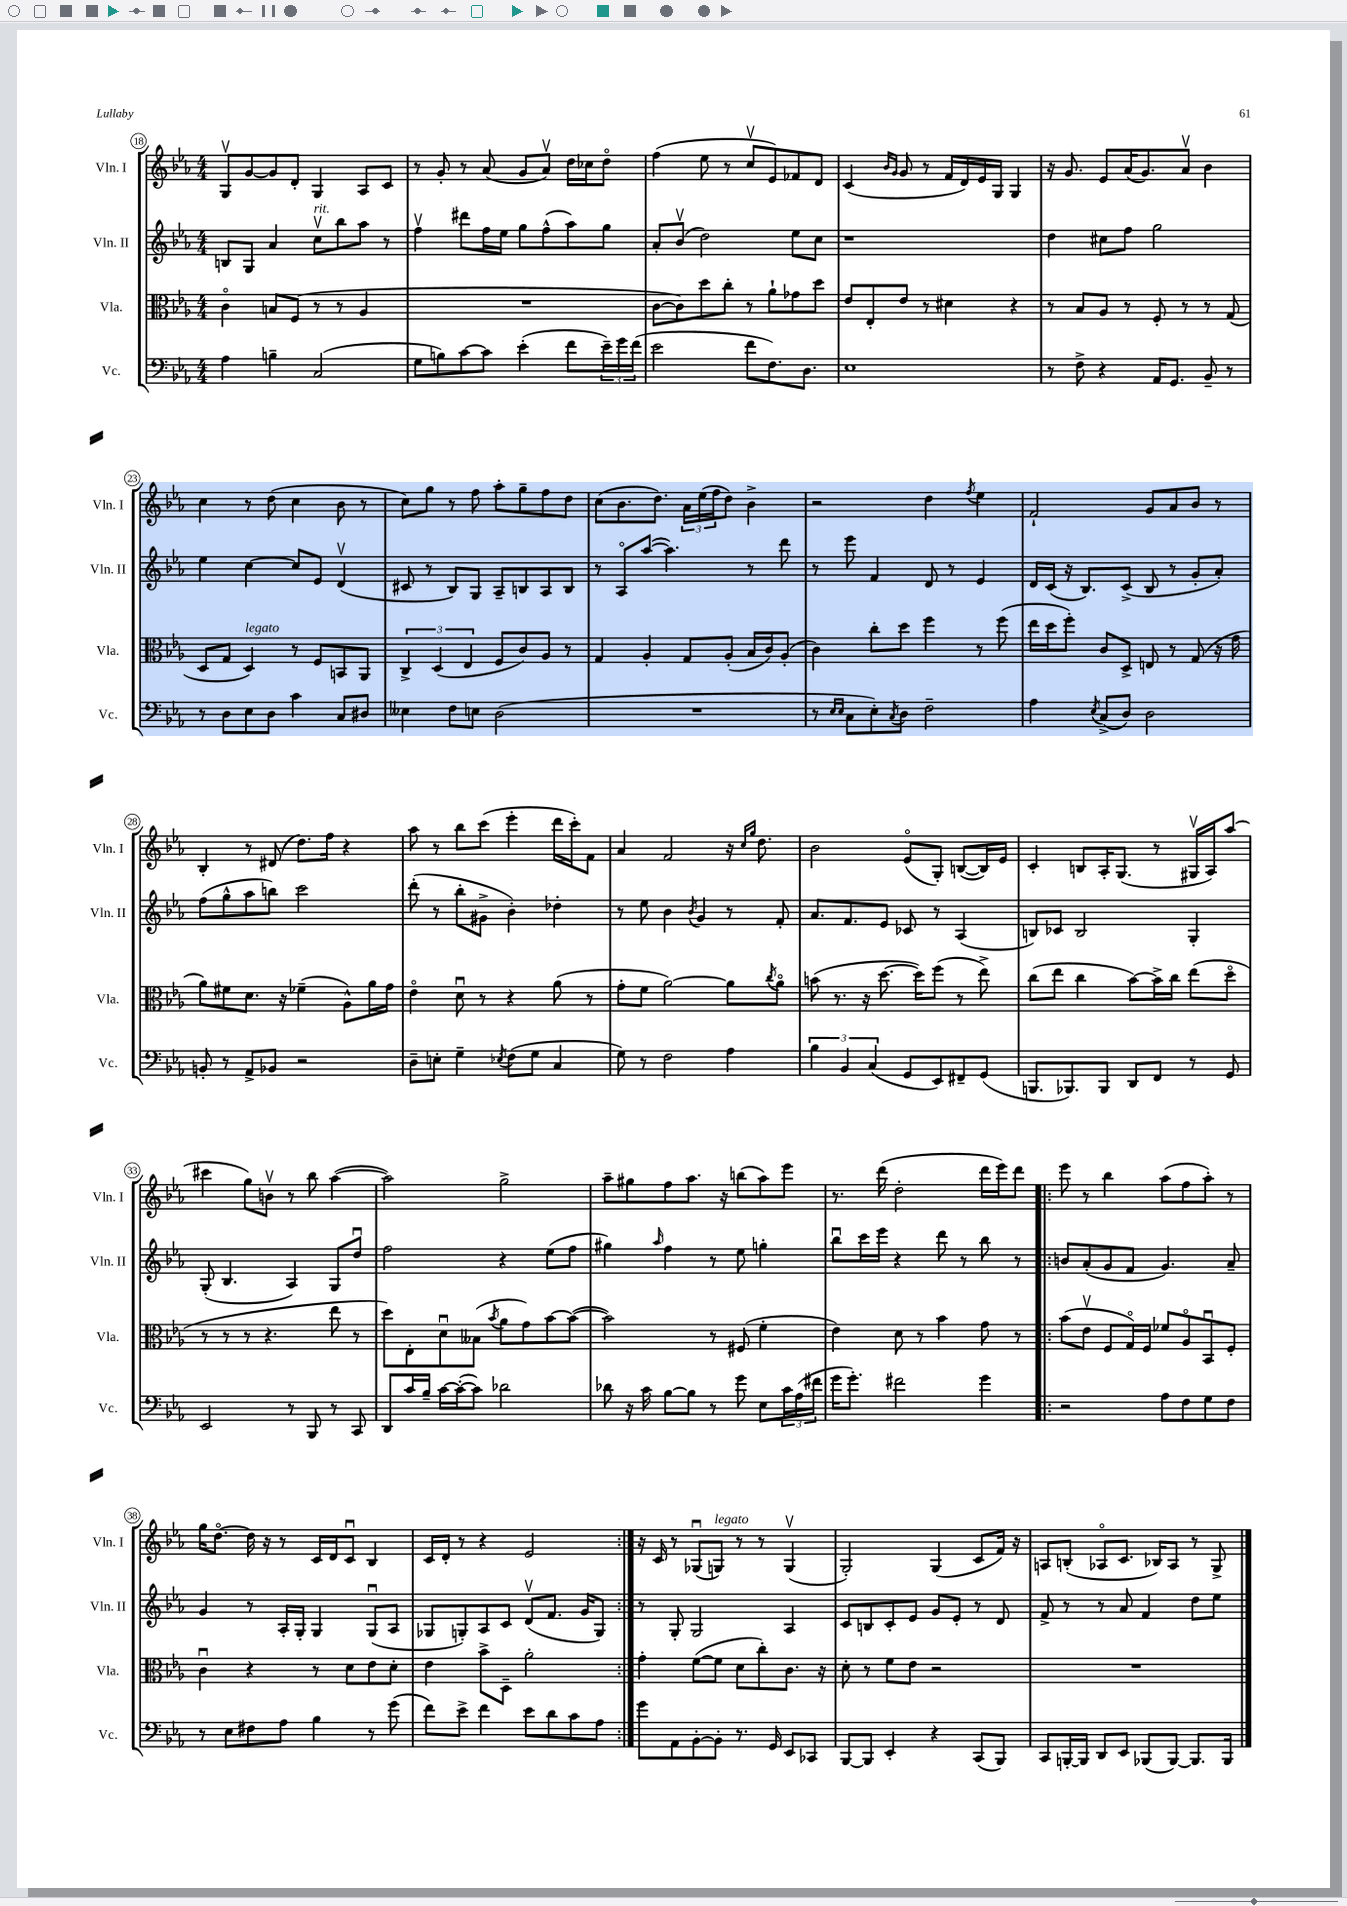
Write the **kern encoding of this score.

**kern	**kern	**kern	**kern
*part4	*part3	*part2	*part1
*staff4	*staff3	*staff2	*staff1
*I"Vc.	*I"Vla.	*I"Vln. II	*I"Vln. I
*I'Vc.	*I'Vla.	*I'Vln. II	*I'Vln. I
*clefF4	*clefC3	*clefG2	*clefG2
*k[b-e-a-]	*k[b-e-a-]	*k[b-e-a-]	*k[b-e-a-]
*M4/4	*M4/4	*M4/4	*M4/4
=18	=18	=18	=18
4A-\	4c\	8Bn/L	8Gv/L
.	.	8G/J	[8g/
4Bn~\	8Bn/L	4a-/	8g/]
.	(8F/J	.	8d'/J
!	!	!LO:TX:a:i:t=rit.	!
(2C/	8r	8ccv\L	4G/
.	8r	8bb-\	.
.	4A-/	8aa-\J	8A-/L
.	.	8r	8c/J
=19	=19	=19	=19
8G\L	1r	4ffv\	8r
8Bn\)	.	.	8g'/
[8c\	.	8ddd#X\L	8r
8c\J]	.	16ff\L	(8a-/
.	.	16ee-\JJ	.
(4e-'\	.	8gg\L	8g/L
.	.	(8ff^^\	8a-v/J)
8f\L	.	8aa-\)	16dd\LL
.	.	.	16cc-X\J
24e-~\L)	.	8gg\J	8dd\J
24g\	.	.	.
(24f\JJ	.	.	.
=20	=20	=20	=20
2e-\	[8c\L	8a-'/L	(4ff\
.	8c\])	(8b-v/J	.
.	8dd\	2dd\)	8ee-\
.	8cc'\J	.	8r
8f\L	8r	.	8ccv/L
8.F\)	8a-`\L	.	8e-/)
.	8g-X\	8ee-\L	8f-X/
8.D\J	.	.	.
.	8dd\J	8cc\J	8d/J
=21	=21	=21	=21
1E-	8e-/L	1r	(4c/
.	8E-'/	.	.
.	.	.	16qqb-/LL
.	.	.	16qqg/JJ
.	8e-/J	.	8g/
.	8r	.	8r
.	4d#X\	.	16f/LL
.	.	.	16d/)
.	.	.	16e-/
.	.	.	16G/JJ
.	4r	.	4G/
=22	=22	=22	=22
8r	8r	4dd\	16r
.	.	.	8.g/
8F^\	8B-/L	.	.
4r	8A-/J	8cc#X\L	8e-/L
.	8r	8ff\J	(16a-/K
.	.	.	8.g/)
16AA-/KL	8F'/	2gg\	.
8.GG/J	.	.	.
.	8r	.	8a-v/J
8BB-~/	8r	.	4b-\
8r	(8G/	.	.
!!LO:LB:g=z
=23	=23	=23	=23
8r	8D/L	4ee-\	4cc\
8D\L	8G/J	.	.
!	!LO:TX:a:i:t=legato	!	!
8E-\	4D/)	[4cc\	8r
8D\J	.	.	(8dd\
4c\	8r	8cc/L]	4cc\
.	8F/L	8e-/J	.
8C/L	8BBn/	(4dv/	8b-\
8D#X/J	8AA-/J	.	8r
=24	=24	=24	=24
4E--X\	6C^/	8c#X/	8cc\L)
.	.	8r	8gg\J
.	(6D/	.	.
8F\L	.	8B-/L)	8r
.	6E-/	.	.
8En\J	.	8G/J	8ff\
(2D\	8F/L	8A-~/L	8aa-'\L
.	8c/)	8Bn/	8gg~\
.	8A-/J	8A-/	8ff\
.	8r	8B/J	8dd\J
=25	=25	=25	=25
1r	4G/	8r	(8cc\L
.	.	8A-/L	8.b-\
.	4A-'/	([8aa-/J	.
.	.	.	8.dd\J)
.	.	4.aa-\])	.
.	8G/L	.	24a-\LL
.	.	.	(24ee-\
.	.	.	24ff\J
.	(8A-'/J	.	8dd\J)
.	16B-/LL	8r	4b-^\
.	16c/J)	.	.
.	(8A-'/J	8ddd\	.
=26	=26	=26	=26
8r	4c\)	8r	2r
16qqE-/LL	.	.	.
16qqE-/JJ	.	.	.
8C\L	.	8eee-\	.
8E-'\)	8cc'\L	4f/	.
8qC/	.	.	.
8D\J	8dd\J	.	.
2F~\	4ff\	8d/	4dd\
.	.	8r	.
.	.	.	8qff/
.	8r	4e-/	4ee-\
.	(8ff\	.	.
=27	=27	=27	=27
4A-\	16ee-\LL	16d/LL	2f`/
.	16dd\J	(16c/JJ	.
.	8ff'\J)	16r	.
.	.	8.B-/L)	.
8qE-/	.	.	.
(8C^/L	8c/L	.	.
8D/J)	8D^/J	(8c^/J	.
2D\	8En/	8B-/	8g/L
.	8r	8r	8a-/
.	(8G/	8g'/L	8b-/J
.	16r	8a-'/J)	8r
.	16g\	.	.
!!LO:LB:g=z
=28	=28	=28	=28
8BBn'/	8a-\L)	(8ff\L	4B-'/
8r	8f#X\	8gg^^\	.
8AA-^/L	8.d\J	8aa-\	8r
8BB-X/J	.	8bbn\J)	(8d#X/
.	16r	.	.
2r	(4f-X~\	2ccc\	8.dd\L)
.	.	.	16ff\Jk
.	8A-^^\L)	.	4r
.	16a-\L	.	.
.	16g\JJ	.	.
=29	=29	=29	=29
8D~\L	4e-\	(8ddd'\	8aa-\
8En'\J	.	8r	8r
4G~\	8du\	8bb-'\L	8bb-\L
.	8r	8g#X^\J	(8ccc\J
8qE-X/	.	.	.
(8F\L	4r	4b-'\)	4eee-'\
8G\J	.	.	.
4C/	(8a-\	4dd-X'\	16ddd\LL
.	.	.	16ccc'\J)
.	8r	.	8f\J
=30	=30	=30	=30
8G\)	8g'\L	8r	4a-/
8r	8f\J	8ee-\	.
2F\	[2a-\)	4b-\	2f/
.	.	8qb-/	.
.	.	4g/	.
4A-\	8a-\L]	8r	16r
.	.	.	16qqcc/LL
.	.	.	16qqgg/JJ
.	.	.	8.dd\
.	8qcc/	.	.
.	8a-\J	8f'/	.
=31	=31	=31	=31
6B-\	(8bn\	8.a-/L	2b-\
.	8.r	.	.
6BB-/	.	.	.
.	.	8.f/	.
.	16r	.	.
(6C/	.	.	.
.	[8.dd\	8e-/J	.
8GG/L	.	8c-X/	(8e-/L
.	16dd\KL])	.	.
8EE-/)	(8ff\J	8r	8G'/J)
8FF#X~/	8r	(4A-/	([8Bn/L
(8GG/J	8ee-^\)	.	16B/L])
.	.	.	16e-/JJ
=32	=32	=32	=32
8.BBBn/L	(8cc\L	8Bn/L)	4c'/
.	8ee-\J	8c-X/J	.
8.BBB-X/)	.	.	.
.	4cc\	2B/	8Bn/L
8BBB-/J	.	.	16A-'/K
.	.	.	(8.G/J
8DD/L	[8b-\L)	.	.
8FF/J	16b-^\L]	.	8r
.	16cc\JJ	.	.
8r	(8ee-\L	4G'/	16G#Xv/LL
.	.	.	16A-/J)
8GG/	8dd\J	.	(8aa-/J
!!LO:LB:g=z
=33	=33	=33	=33
2EE-/	8r	(8G'/	4ccc#X\
.	8r	4.B-/	.
.	8r	.	8gg\L)
.	4.r	.	8bnv\J
8r	.	4A-/)	8r
8BBB-/	.	.	8bb-\
8r	8ee-\	8G/L	([4aa-\
8CC/	8r	8ddu/J	.
=34	=34	=34	=34
8DD/L	8dd\L)	2ff\	2aa-\])
16c/L	8E-'\	.	.
16B-~/JJ	.	.	.
[16c\LL	8du\	.	.
(16c'\J_	.	.	.
8c\J])	(8B--X\J	.	.
.	8qb-/	.	.
2d-X\	8a-\L	4r	2gg^\
.	8g\)	.	.
.	[8b-\	(8ee-\L	.
.	(8b-\J_	8ff\J	.
=35	=35	=35	=35
8d-X\	2b-\])	4gg#X\)	8aa-~\L
16r	.	.	8gg#X\
16c\	.	.	.
.	.	16qqaa-/	.
[8B-\L	.	4ff\	8ff\
8B-\J]	.	.	8.aa-\J
8r	8r	8r	.
.	.	.	16r
8g\	(8F#X/	8ee-\	(8bbn\L
8E-\L	4f'\	4ggn'\	8aa-\)
24c\L	.	.	8eee-\J
(24A-\	.	.	.
24f#X\JJ	.	.	.
=36	=36	=36	=36
16g\KL	4e-\)	8bb-u\L	8.r
8.g'\J)	.	.	.
.	.	16ccc\L	.
.	.	16eee-\JJ	(16ddd\
2f#X\	8d\	4r	2dd'\
.	8r	.	.
.	4b-\	8ddd\	.
.	.	8r	.
4g\	8g\	8bb-\	16ddd\LL
.	.	.	16eee-\J)
.	8r	8r	8ddd\J
=37!|:	=37!|:	=37!|:	=37!|:
2r	(8b-\L	8bn/L	8eee-\
.	8e-v\J	(8a-'/	8r
.	8F/L	8g/	4bb-\
.	16G/L)	8f/J	.
.	16F/JJ	.	.
8A-\L	8f-X/L	4.g/)	(8aa-\L
8F\	8A-/	.	8ff\
8G\	8BB-u/	.	8aa-'\J)
8F\J	8F'/J	8a-~/	8r
!!LO:LB:g=z
=38	=38	=38	=38
8r	4cu\	4g/	16gg\KL
.	.	.	[8.dd\J
8E-\L	.	.	.
8F#X\	4r	8r	16dd\]
.	.	.	16r
8A-\J	.	16A-'/LL	8r
.	.	16G'/JJ	.
4B-\	8r	4G/	16c/LL
.	.	.	16d/J
.	8d\L	.	8cu/J
8r	8e-\	(8Gu/L	4B-/
(8g\	8d'\J	8A-/J	.
=39	=39	=39	=39
8f\L)	4e-\	8G-X/L	16c/LL
.	.	.	16d'/JJ
8e-^\J	.	8Gn'/)	8r
4f\	8b-^\L	8A-/	4r
.	8D~\J	8c/J	.
8e-\L	2a-'\	(8dv/L	2e-/
8d\	.	8.f/J	.
8c\	.	.	.
.	.	16g/KL	.
8A-\J	.	8G/J)	.
=40:|!	=40:|!	=40:|!	=40:|!
8g\L	4g'\	8r	16r
.	.	.	16c/
8AA-\	.	8G'/	8r
[8BB-'\	([8f\L	2G/	(8G-Xu/L
!	!	!	!LO:TX:a:i:t=legato
8BB-'\J]	8f\J]	.	8Gn/J)
8.r	8d\L	.	8r
.	8cc'\)	.	8r
16GG/	.	.	.
8EE-/L	8.c\J	4A-/	(4Gv/
8CC-X/J	.	.	.
.	16r	.	.
=41	=41	=41	=41
[8BBB-/L	8d'\	8c/L	2G'/)
8BBB-/J]	8r	8Bn/	.
4EE-'/	8f\L	8c'/	.
.	8e-\J	8e-/J	.
4r	2r	8g/L	(4G/
.	.	8e-'/J	.
(8CC/L	.	8r	8c/L
8BBB-/J)	.	8d/	16f/Jk)
.	.	.	16r
=42	=42	=42	=42
8CC/L	1r	8f^/	8An/L
[16BBBn'/L	.	8r	(8Bn'/J
16BBB/JJ]	.	.	.
8DD/L	.	8r	8A-X/L
8EE-/J	.	8a-/	8.c/J
(8BBB-X/L	.	4f/	.
.	.	.	16B-X/KL)
[8BBB-/J)	.	.	8A-/J
8.BBB-/L]	.	8dd\L	8r
.	.	8ee-\J	8G^/
16BBB-/Jk	.	.	.
==	==	==	==
*-	*-	*-	*-
